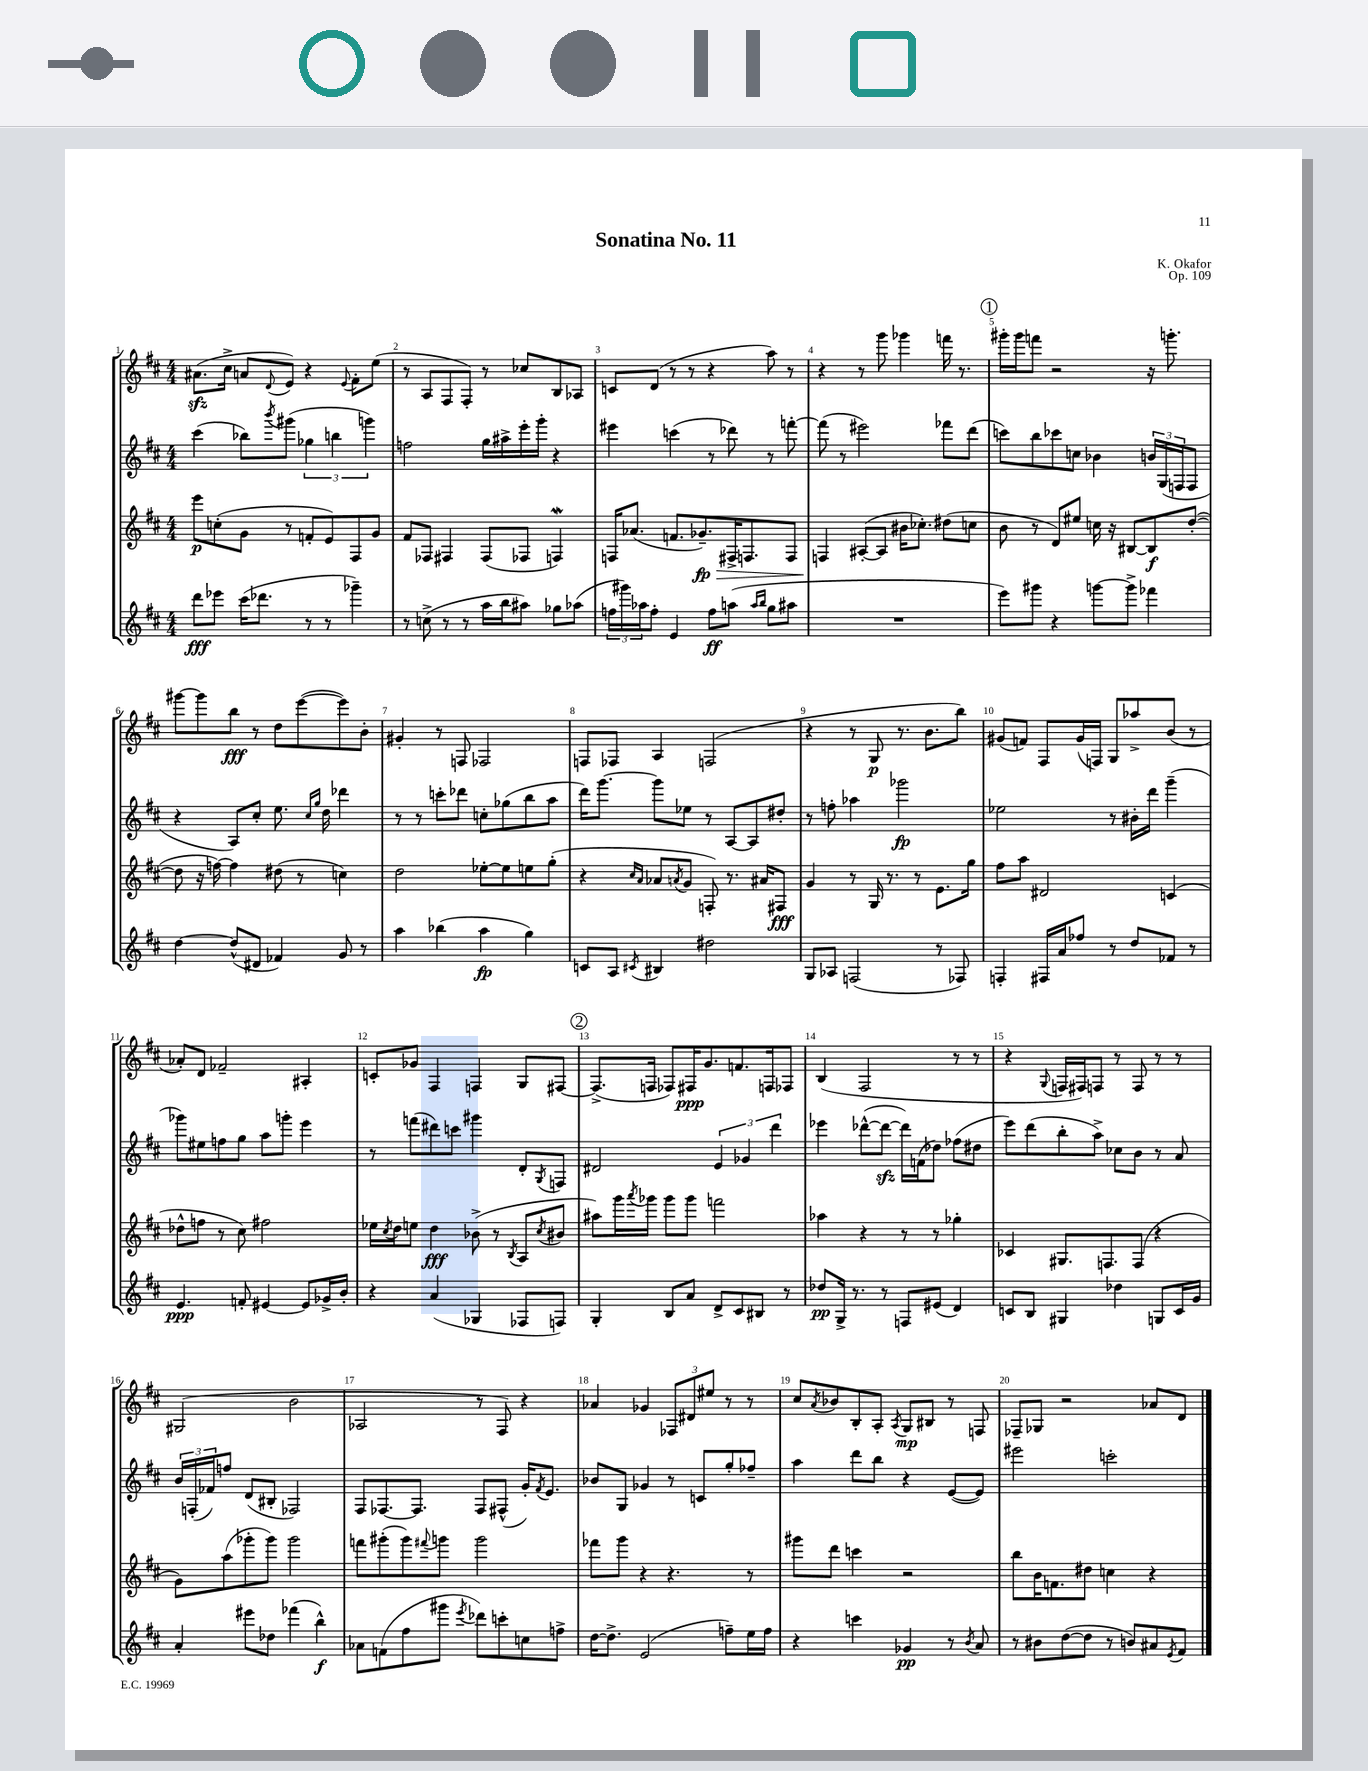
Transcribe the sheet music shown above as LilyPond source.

\header { title = "Sonatina No. 11" composer = "K. Okafor" opus = "Op. 109" }
<<
\new StaffGroup <<
\new Staff = "s0" {
    \clef treble \key d \major \numericTimeSignature \time 4/4
    ais'8.\sfz( cis''16-> a'8 \appoggiatura { d'8 } e'8) r4 \appoggiatura { e'8 } fis'8-. e''8( |
    r8 a8 fis8 fis8-.) r8 ces''8 b8 aes8 |
    c'8 d'8( r8 r8 r4 a''8) r8 |
    r4 r8 g'''8 ges'''4 f'''16 r8. |
    \mark \markup { \circle "1" } gis'''16-. gis'''16 f'''8 r2 r16 g'''8.-. |
    gis'''8~ gis'''8 b''8\fff r8 d''8 e'''8~( e'''8) b'8-. |
    gis'4-. r8 f8 fes2 |
    f8 fes8 a4 f2( |
    r4 r8 g8\p r8. b'8. b''8) |
    gis'8( f'8) fis8 gis'16( f16) g8 aes''8-> b'8( r8 |
    aes'8-.) d'8 fes'2-- ais4-. |
    c'8-. ges'8 fis4 f4 g8 fis8~ |
    \mark \markup { \circle "2" } fis8.->( f16 fes8) fis16\ppp g'8. f'8. f16 fes8 |
    b4( fis2 r8 r8 |
    r4 \appoggiatura { g8 } f16 fis16) f8 r8 f8 r8 r8 |
    gis2( b'2 |
    aes2 r8 fis8) r4 |
    aes'4 ges'4 \tuplet 3/2 { fes8 dis'8 eis''8 } r8 r8 |
    cis''8 \acciaccatura { a'8 } bes'8 b8-. a8-. \acciaccatura { a8 } g8\mp bis8 r8 f8 |
    fes8-- ges8 r2 aes'8 d'8 \bar "|." |
}
\new Staff = "s1" {
    \clef treble \key d \major \numericTimeSignature \time 4/4
    cis'''4( bes''8) \acciaccatura { b'''8 } gis'''8( \tuplet 3/2 { ges''4 b''4 g'''4) } |
    f''2 g''16 ais''16-> e'''16-. g'''16-. r4 |
    eis'''4 c'''4( r8 des'''8) r8 f'''8~-. |
    f'''8( r8 eis'''2) fes'''8 d'''8( |
    \mark \markup { \circle "1" } c'''8) b''8 ces'''8 c''8 bes'4 \tuplet 3/2 { b'16 g16( f16 } f8 |
    r4 a8) cis''8-. e''8. \grace { cis''16 g''16 } d''16 des'''4 |
    r8 r8 c'''8-. des'''8 c''8-. ges''8( b''8 a''8 |
    d'''16) g'''8.~ g'''8 ees''8 r8 a8~ a8 dis''8-. |
    r8 f''8-. aes''4 ges'''2\fp |
    ees''2 r8 bis'16-. d'''16 g'''4--( |
    ges'''8) eis''8 f''8 g''8 a''8 g'''8-. e'''4 |
    r8 f'''8( dis'''8) c'''8 gis'''4 d'8-. \acciaccatura { g8 } f8 |
    \mark \markup { \circle "2" } dis'2 \tuplet 3/2 { e'4 ges'4 d'''4 } |
    ees'''4 des'''8~-^( des'''8~\sfz des'''16) f'16( des''8) fes''8( dis''8 |
    e'''8) d'''8( b''8-. a''8->) ces''8 b'8 r8 a'8 |
    \tuplet 3/2 { b'16 f16-.( fes'16) } f''8 d'8( bis8-. fes2) |
    fis8 fes8.~ fes8. fes8 fis8-^( g'16-.) \acciaccatura { fis'8 } e'8. |
    bes'8 g8 ges'4 r8 c'8 g''8-. fes''8-- |
    a''4 d'''8 b''8 r4 e'8~( e'8) |
    eis'''2 c'''2-. \bar "|." |
}
\new Staff = "s2" {
    \clef treble \key d \major \numericTimeSignature \time 4/4
    e'''8\p c''8-.( g'8 r8 f'8-. e'8) fis8 g'8 |
    fis'8 fes8 fis4 fis8( fes8 f4\mordent) |
    f16 aes'8.( f'8. ges'8.--\fp\>) fis16-> f8. f8 |
    f4\! ais8~-.( ais8 bis'16 ces''8.-.) dis''8( c''8 |
    \mark \markup { \circle "1" } b'8 r8 d'8) eis''8 c''16 r16 bis8~ bis8\f d''8~-.( |
    d''8 r16 f''16~) f''4 dis''8( r8 c''4) |
    d''2 ees''8~-. ees''8 e''8 g''8-.( |
    r4 \grace { cis''16 a'16 } aes'8 \acciaccatura { a'8 } g'8 f8-.) r8. ais'16 fis8\fff |
    g'4 r8 g16 r8. r8 e'8. g''16 |
    fis''8 a''8 dis'2 c'4( |
    des''8-^ f''8 r8 cis''8) fis''2 |
    ees''16 \acciaccatura { cis''8 } d''16 e''8 d''4\fff bes'8->( r8 \acciaccatura { b8 } a8 \acciaccatura { cis''8 } bis'8 |
    \mark \markup { \circle "2" } ais''8) g'''16 \acciaccatura { a'''8 } ges'''16 ges'''8 ges'''8 f'''2 |
    aes''4 r4 r8 r8 ges''4-. |
    ces'4 gis8. f8. f8( r4 |
    g'8) a''8( ges'''8-. ges'''8) ges'''2 |
    f'''8 gis'''8-.( gis'''8) \appoggiatura { fis'''8 } g'''8 g'''2 |
    fes'''8 g'''8 r4 r4. r8 |
    gis'''8 d'''8 c'''4 r2 |
    b''8 b'16 f'8. dis''8 c''4 r4 \bar "|." |
}
\new Staff = "s3" {
    \clef treble \key d \major \numericTimeSignature \time 4/4
    d'''8\fff ees'''8 cis'''16( des'''8. r8 r8 ges'''4--) |
    r8 c''8->( r8 r8 a''16 b''16 ais''8) ges''8 aes''8( |
    \tuplet 3/2 { f''16 gis'''16) aes''16 } f''8-. e'4 f''8\ff a''8( \grace { a''16 b''16 } g''8 ais''8 |
    R1 |
    \mark \markup { \circle "1" } e'''8) gis'''8 r4 g'''8~ g'''8-> fes'''4 |
    d''4~ d''8-^( dis'8 fes'4) g'8 r8 |
    a''4 bes''4( a''4\fp g''4) |
    c'8 a8 \acciaccatura { cis'8 } bis4 dis''2 |
    g8 aes8 f2( r8 fes8) |
    f4-. fis16 a'16 fes''8 r8 d''8 fes'8 r8 |
    e'4.\ppp f'8-. eis'4~ eis'8 ges'16-> b'16-. |
    r4 a'4( ges4 fes8 f8) |
    \mark \markup { \circle "2" } g4-. b8 a'8 d'8-> cis'8 bis8 r8 |
    des''8\pp g16-> r8. r8 f8 eis'8( d'4) |
    c'8 b8 gis4 des''4 g8 c'16 g'16 |
    a'4-. eis'''8 des''8 fes'''4( b''4-^\f) |
    aes'8 f'8( fis''8 gis'''8 \acciaccatura { e'''8 } des'''8) c'''8-. c''8 f''8-> |
    d''16~ d''8.-> e'2( f''8--) e''16 f''16 |
    r4 c'''4 ges'4\pp r8 \acciaccatura { b'8 } a'8 |
    r8 bis'8 d''8~( d''8 r8 b'8) ais'8 \acciaccatura { e'8 } fis'8 \bar "|." |
}
>>
>>
\layout { \context { \Score \override BarNumber.break-visibility = ##(#f #t #t) barNumberVisibility = #all-bar-numbers-visible } }
